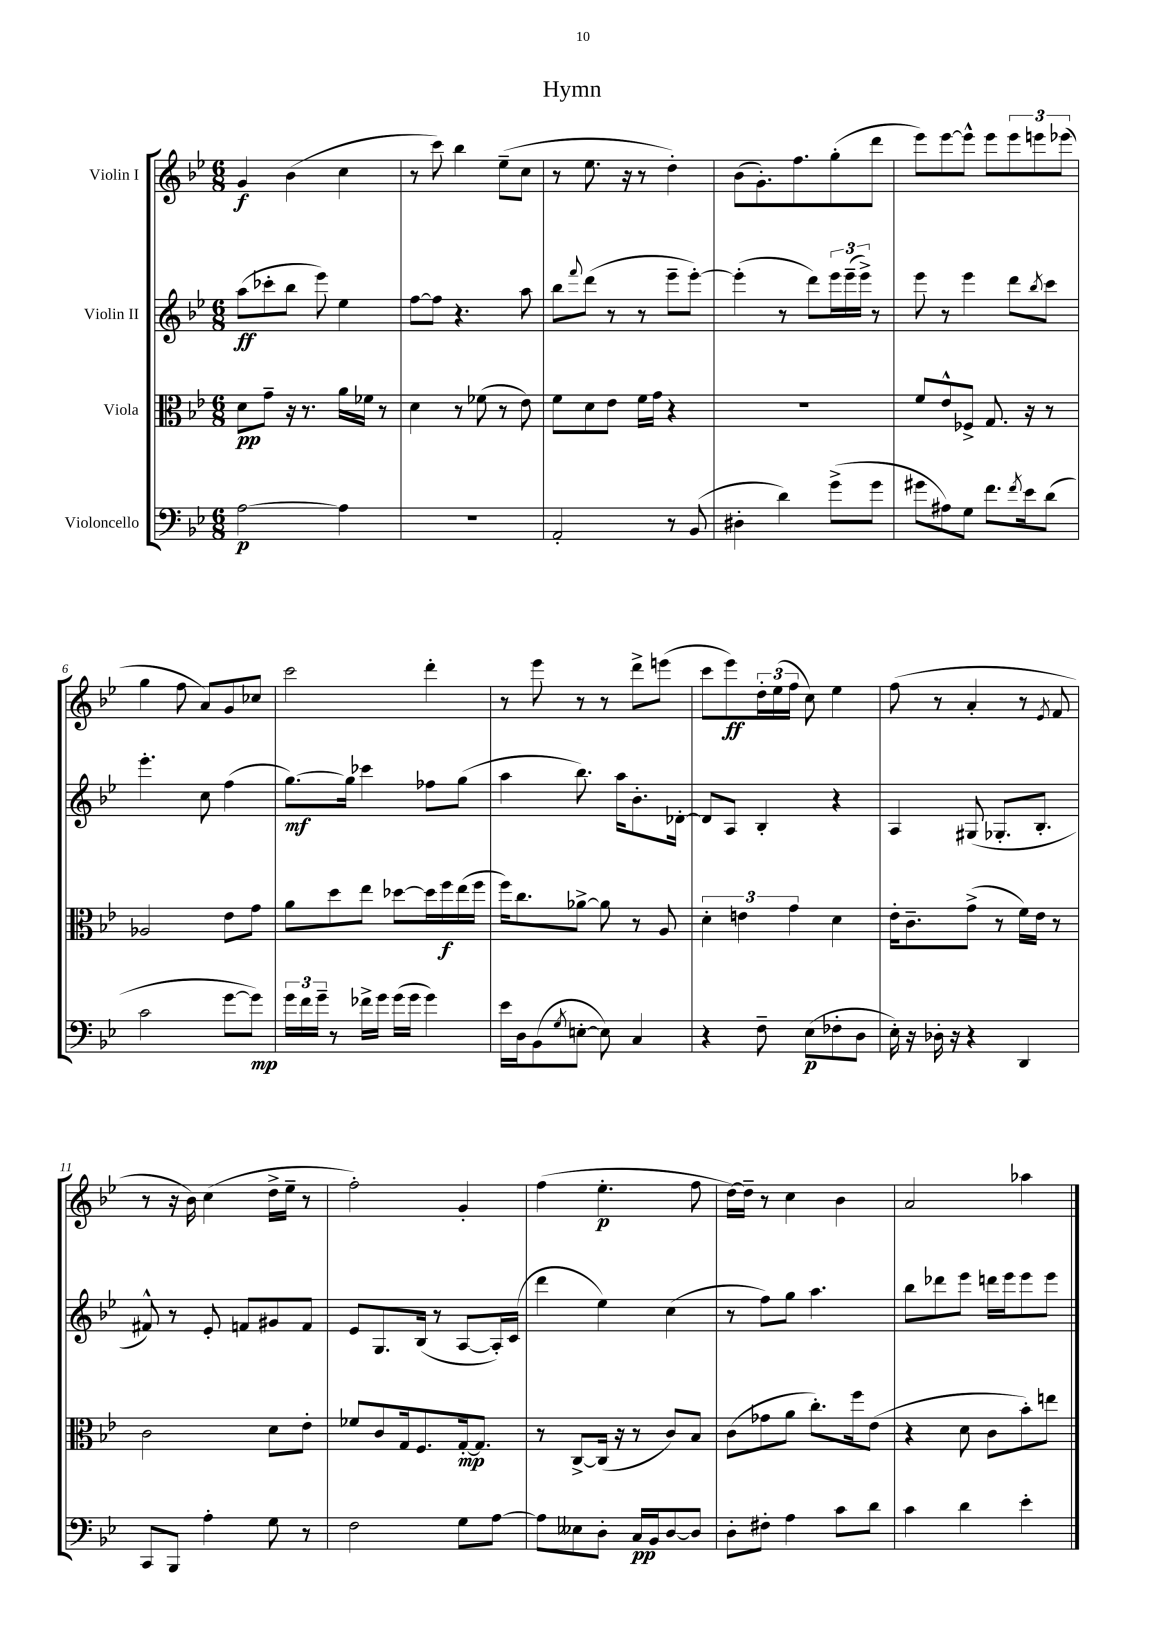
\header { title = "Hymn" }
<<
\new StaffGroup <<
\new Staff = "s0" \with { instrumentName = "Violin I" } {
    \clef treble \key bes \major \numericTimeSignature \time 6/8
    g'4\f bes'4( c''4 |
    r8 c'''8) bes''4 ees''8--( c''8 |
    r8 ees''8. r16 r8 d''4-.) |
    bes'8( g'8.-.) f''8. g''8-.( d'''8 |
    ees'''8) ees'''8~ ees'''8-^ ees'''8 \tuplet 3/2 { ees'''8 e'''8 ees'''8( } |
    g''4 f''8 a'8) g'8 ces''8 |
    c'''2 d'''4-. |
    r8 ees'''8 r8 r8 d'''8-> e'''8( |
    c'''8 ees'''8\ff) \tuplet 3/2 { d''16-. ees''16( f''16 } c''8) ees''4 |
    f''8( r8 a'4-. r8 \acciaccatura { ees'8 } f'8 |
    r8 r16 bes'16) c''4( d''16-> ees''16-- r8 |
    f''2-.) g'4-. |
    f''4( ees''4.-.\p f''8 |
    d''16~) d''16-- r8 c''4 bes'4 |
    a'2 aes''4 \bar "|." |
}
\new Staff = "s1" \with { instrumentName = "Violin II" } {
    \clef treble \key bes \major \numericTimeSignature \time 6/8
    a''8\ff( ces'''8-. bes''8 ees'''8) ees''4 |
    f''8~ f''8 r4. a''8 |
    bes''8 \appoggiatura { f'''8 } d'''8( r8 r8 ees'''8-- ees'''8~-.) |
    ees'''4-.( r8 d'''8) \tuplet 3/2 { ees'''16 ees'''16--( ees'''16->) } r8 |
    ees'''8 r8 ees'''4 d'''8 \acciaccatura { bes''8 } c'''8 |
    ees'''4.-. c''8 f''4( |
    g''8.~\mf) g''16 ces'''4 fes''8 g''8( |
    a''4 bes''8.) a''16 bes'8.-. des'16~-. |
    des'8 a8 bes4-. r4 |
    a4 gis8( ges8.-. bes8.-. |
    fis'8-^) r8 ees'8-. f'8 gis'8 f'8 |
    ees'8 g8. bes16( r8 a8~ a16-.) c'16( |
    d'''4 ees''4) c''4( |
    r8 f''8) g''8 a''4. |
    bes''8 des'''8 ees'''8 d'''16 ees'''16 ees'''8 ees'''8 \bar "|." |
}
\new Staff = "s2" \with { instrumentName = "Viola" } {
    \clef alto \key bes \major \numericTimeSignature \time 6/8
    d'8\pp g'8-- r16 r8. a'16 fes'16 r8 |
    d'4 r8 fes'8( r8 ees'8) |
    f'8 d'8 ees'8 f'16 g'16 r4 |
    R2. |
    f'8 ees'8-^ fes8-> g8. r16 r8 |
    aes2 ees'8 g'8 |
    a'8 d''8 ees''8 des''8~ des''16 f''16\f ees''16( f''16 |
    f''16) c''8. aes'8~-> aes'8 r8 a8 |
    \tuplet 3/2 { d'4-. e'4 g'4 } d'4 |
    ees'16-. c'8.-- g'8->( r8 f'16) ees'16 r8 |
    c'2 d'8 ees'8-. |
    fes'8 c'8 g16 f8. g16~-.\mp g8. |
    r8 c8~-> c16( r16 r8 c'8) bes8 |
    c'8( ges'8 a'8 c''8.-.) f''16 ees'8( |
    r4 d'8 c'8 bes'8-.) e''8 \bar "|." |
}
\new Staff = "s3" \with { instrumentName = "Violoncello" } {
    \clef bass \key bes \major \numericTimeSignature \time 6/8
    a2~\p a4 |
    R2. |
    a,2-. r8 bes,8( |
    dis4-. d'4) g'8->( g'8 |
    gis'8 ais8) g8 f'8. \acciaccatura { f'8 } ees'16 d'8( |
    c'2 g'8~ g'8\mp) |
    \tuplet 3/2 { g'16 f'16 g'16-- } r8 fes'16-> g'16 g'16( g'16 g'4) |
    ees'16 d16 bes,8( \acciaccatura { g8 } e8~-. e8) c4 |
    r4 f8-- ees8\p( fes8-. d8 |
    ees16-.) r16 des16-. r16 r4 d,4 |
    c,8 bes,,8 a4-. g8 r8 |
    f2 g8 a8~ |
    a8 eeses8 d8-. c16\pp bes,16 d8~ d8 |
    d8-. fis8-. a4 c'8 d'8 |
    c'4 d'4 ees'4-. \bar "|." |
}
>>
>>
